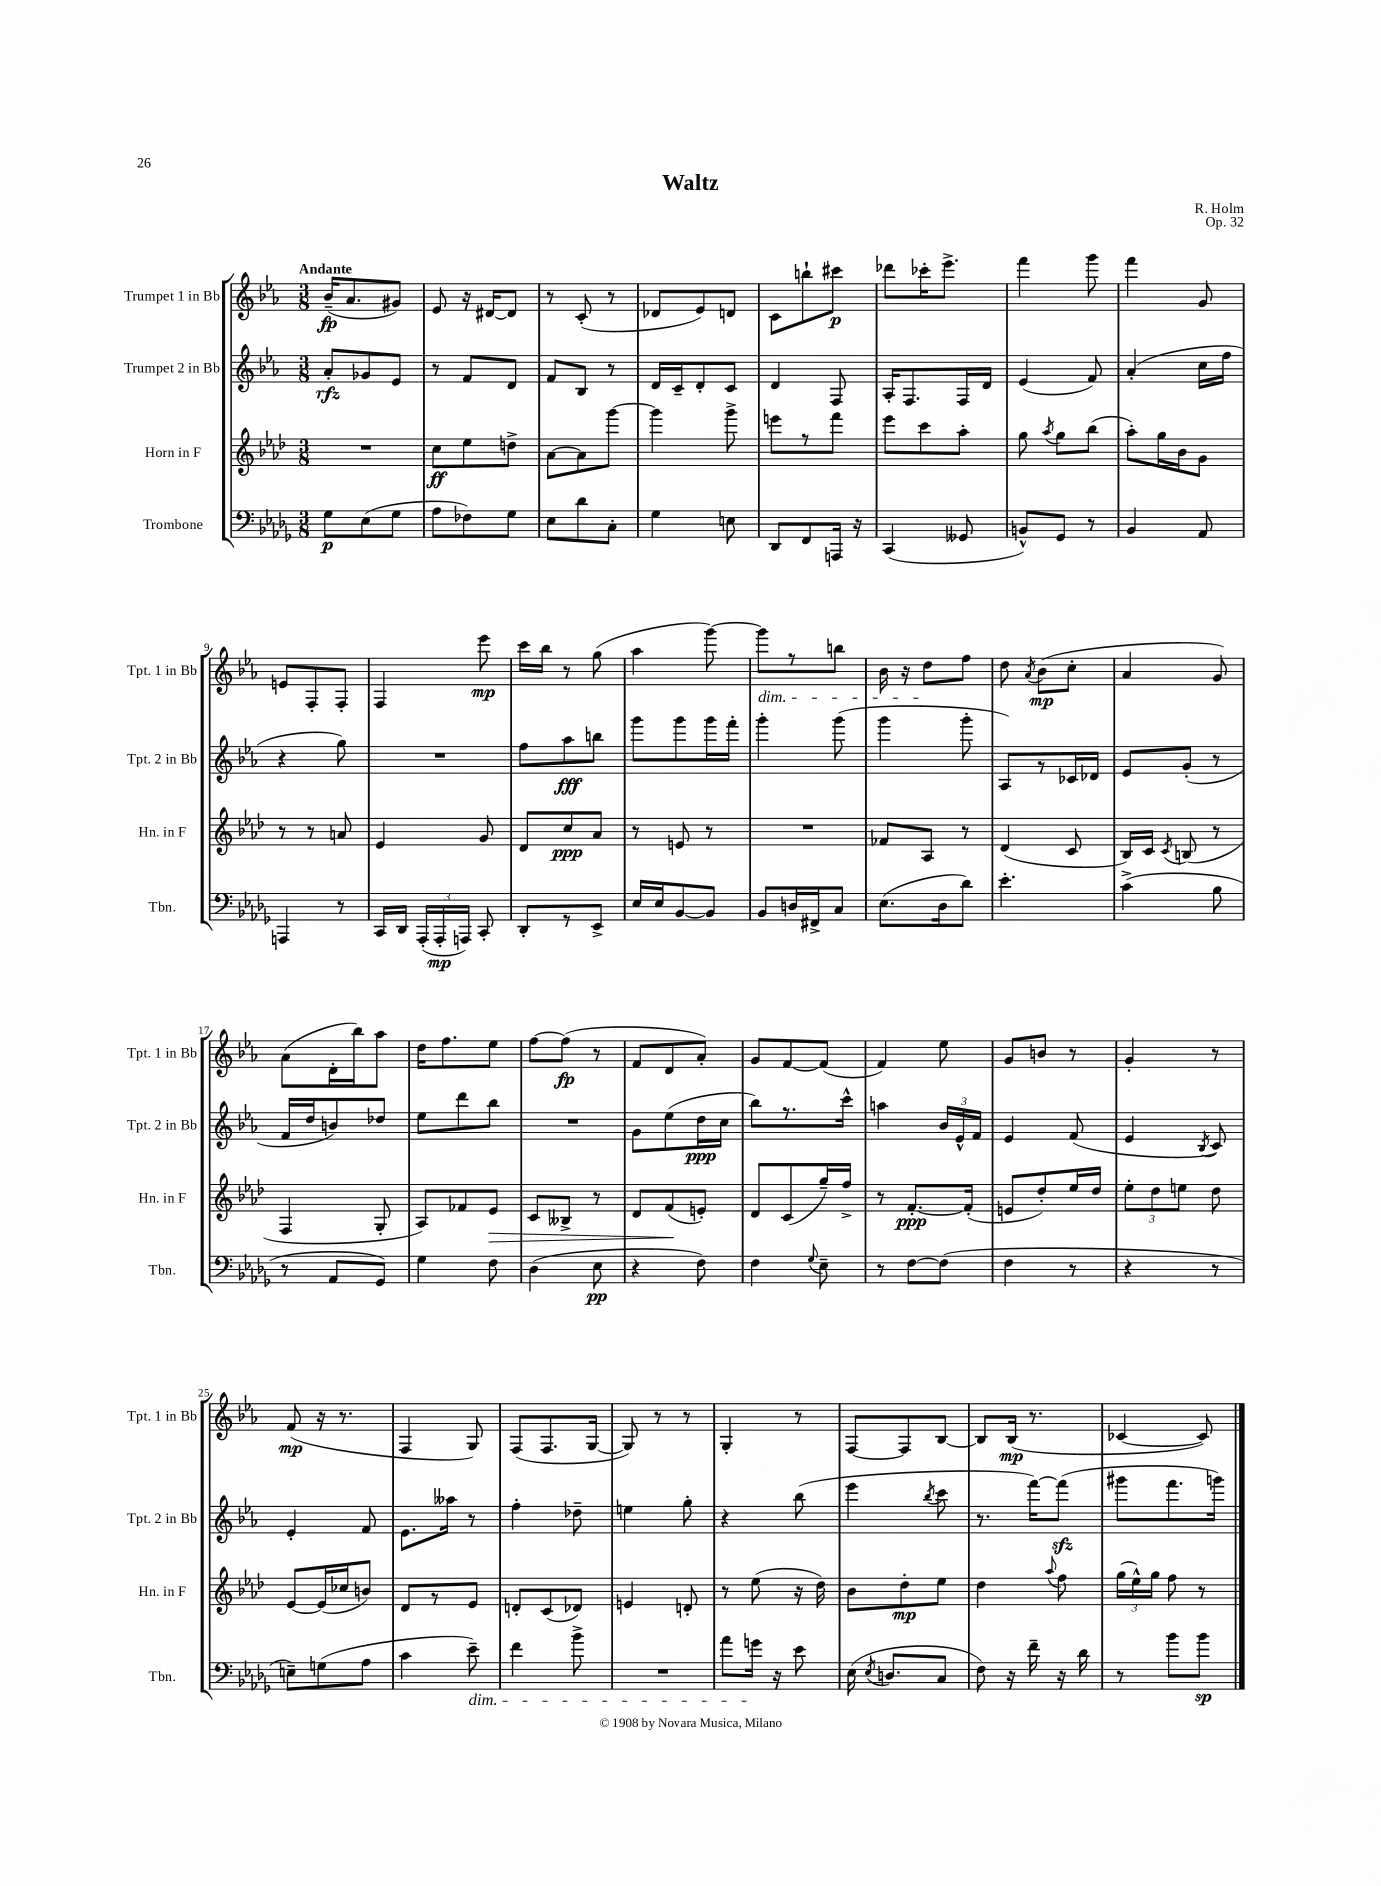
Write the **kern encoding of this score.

**kern	**dynam	**kern	**dynam	**kern	**dynam	**kern	**dynam
*part4	*part4	*part3	*part3	*part2	*part2	*part1	*part1
*staff4	*staff4	*staff3	*staff3	*staff2	*staff2	*staff1	*staff1
*I"Trombone	*	*I"Horn in F	*	*I"Trumpet 2 in Bb	*	*I"Trumpet 1 in Bb	*
*I'Tbn.	*	*I'Hn. in F	*	*I'Tpt. 2 in Bb	*	*I'Tpt. 1 in Bb	*
*clefF4	*	*clefG2	*	*clefG2	*	*clefG2	*
*k[b-e-a-d-g-]	*	*k[b-e-a-d-]	*	*k[b-e-a-]	*	*k[b-e-a-]	*
*M3/8	*	*M3/8	*	*M3/8	*	*M3/8	*
=1	=1	=1	=1	=1	=1	=1	=1
!	!	!	!	!	!	!LO:TX:a:B:t=Andante	!
8G-\L	p	4.r	.	8a-'/L	rfz	(16b-~/KL	fp
.	.	.	.	.	.	8.a-/	.
(8E-\	.	.	.	8g-X/	.	.	.
8G-\J	.	.	.	8e-/J	.	8g#X/J)	.
=2	=2	=2	=2	=2	=2	=2	=2
8A-\L	.	8cc\L	ff	8r	.	8e-/	.
8F-X\)	.	8ee-\	.	8f/L	.	16r	.
.	.	.	.	.	.	[16d#X/KL	.
8G-\J	.	8ddn^\J	.	8d/J	.	8d#/J]	.
=3	=3	=3	=3	=3	=3	=3	=3
8E-\L	.	[8a-\L	.	8f/L	.	8r	.
8d-\	.	8a-\]	.	8B-/J	.	(8c'/	.
8C'\J	.	[8ggg\J	.	8r	.	8r	.
=4	=4	=4	=4	=4	=4	=4	=4
4G-\	.	4ggg\]	.	16d/LL	.	8d-X/L	.
.	.	.	.	16c~/J	.	.	.
.	.	.	.	8d'/	.	8e-/)	.
8En\	.	8ggg^\	.	8c/J	.	8dn/J	.
=5	=5	=5	=5	=5	=5	=5	=5
8DD-/L	.	8eeen\L	.	4d/	.	8c\L	.
8FF/	.	8r	.	.	.	8bbn`\	.
16AAAn/Jk	.	8fff\J	.	8F/	.	8ccc#X\J	p
16r	.	.	.	.	.	.	.
=6	=6	=6	=6	=6	=6	=6	=6
(4CC/	.	8eee-\L	.	16A-'/KL	.	8ddd-X\L	.
.	.	.	.	8.F/	.	.	.
.	.	8ccc\	.	.	.	16ccc-X'\K	.
.	.	.	.	.	.	8.eee-^\J	.
8GG--X/	.	8aa-'\J	.	16F/L	.	.	.
.	.	.	.	16d/JJ	.	.	.
=7	=7	=7	=7	=7	=7	=7	=7
8BBn^^/L)	.	8gg\	.	(4e-/	.	4fff\	.
.	.	8qaa-/	.	.	.	.	.
8GG-/J	.	8gg\L	.	.	.	.	.
8r	.	(8bb-\J	.	8f/)	.	8ggg\	.
=8	=8	=8	=8	=8	=8	=8	=8
4BB-/	.	8aa-'\L)	.	(4a-'/	.	4fff\	.
.	.	16gg\L	.	.	.	.	.
.	.	16b-\J	.	.	.	.	.
8AA-/	.	8g\J	.	16cc\LL	.	8g/	.
.	.	.	.	16ff\JJ	.	.	.
!!LO:LB:g=z
=9	=9	=9	=9	=9	=9	=9	=9
4AAAn/	.	8r	.	4r	.	8en/L	.
.	.	8r	.	.	.	8F'/	.
8r	.	8an/	.	8gg\)	.	8F'/J	.
=10	=10	=10	=10	=10	=10	=10	=10
16CC/LL	.	4e-/	.	4.r	.	4F/	.
16DD-/JJ	.	.	.	.	.	.	.
(24AAA-'/LL	.	.	.	.	.	.	.
24AAA-'/	mp	.	.	.	.	.	.
24AAAn/JJ)	.	.	.	.	.	.	.
8CC'/	.	8g/	.	.	.	8eee-\	mp
=11	=11	=11	=11	=11	=11	=11	=11
8DD-'/L	.	8d-/L	.	8ff\L	.	16ccc\LL	.
.	.	.	.	.	.	16bb-\JJ	.
8r	.	8cc/	ppp	8aa-\	fff	8r	.
8EE-^/J	.	8a-/J	.	8bbn\J	.	(8gg\	.
=12	=12	=12	=12	=12	=12	=12	=12
16E-/LL	.	8r	.	8ggg\L	.	4aa-\	.
16E-/J	.	.	.	.	.	.	.
[8BB-/	.	8en/	.	8ggg\	.	.	.
8BB-/J]	.	8r	.	16ggg\L	.	[8ggg\)	.
.	.	.	.	16fff'\JJ	.	.	.
=13	=13	=13	=13	=13	=13	=13	=13
!	!	!	!	!	!	!LO:TX:b:i:t=dim.	!
8BB-/L	.	4.r	.	4ggg'\	.	8ggg\L]	.
16Dn/L	.	.	.	.	.	8r	.
16FF#X^/J	.	.	.	.	.	.	.
8C/J	.	.	.	(8ggg\	.	8bbn\J	.
=14	=14	=14	=14	=14	=14	=14	=14
(8.E-\L	.	8f-X/L	.	4ggg\	.	16b-\	.
.	.	.	.	.	.	16r	.
.	.	8A-/J	.	.	.	8dd\L	.
16D-\k	.	.	.	.	.	.	.
8d-\J)	.	8r	.	8ggg'\	.	8ff\J	.
=15	=15	=15	=15	=15	=15	=15	=15
4.e-'\	.	(4d-/	.	8A-/L)	.	8dd\	.
.	.	.	.	.	.	8qa-/	.
.	.	.	.	8r	.	(8b-\L	mp
.	.	8c/	.	16c-X/L	.	8cc'\J	.
.	.	.	.	16d-X/JJ	.	.	.
=16	=16	=16	=16	=16	=16	=16	=16
(4c^\	.	16B-/LL)	.	8e-/L	.	4a-/	.
.	.	16c/JJ	.	.	.	.	.
.	.	8qc/	.	.	.	.	.
.	.	(8Bn/	.	(8g'/J	.	.	.
8B-\	.	8r	.	8r	.	8g/)	.
!!LO:LB:g=z
=17	=17	=17	=17	=17	=17	=17	=17
8r	.	4F/	.	16f/LL	.	(8a-\L	.
.	.	.	.	16dd/J	.	.	.
8AA-/L	.	.	.	8bn/)	.	16d'\L	.
.	.	.	.	.	.	16bb-\J)	.
8GG-/J)	.	8G'/	.	8dd-X/J	.	8aa-\J	.
=18	=18	=18	=18	=18	=18	=18	=18
4G-\	.	8A-/L)	.	8ee-\L	.	16dd\KL	.
.	.	.	.	.	.	8.ff\	.
.	.	8f-X/	.	8ddd\	.	.	.
!	!	!	!LO:HP:b	!	!	!	!
8F\	.	8e-/J	>	8bb-\J	.	8ee-\J	.
=19	=19	=19	=19	=19	=19	=19	=19
(4D-\	.	8c/L	.	4.r	.	[8ff\L	.
.	.	8B--X^/J	.	.	.	(8ff\J]	fp
8E-\	pp	8r	.	.	.	8r	.
=20	=20	=20	=20	=20	=20	=20	=20
4r	.	8d-/L	.	8g\L	.	8f/L	.
.	.	(8f/	.	(8ee-\	.	8d/	.
8F\)	.	8en'/J)	]	16dd\L	ppp	8a-'/J)	.
.	.	.	.	16cc\JJ	.	.	.
=21	=21	=21	=21	=21	=21	=21	=21
4F\	.	8d-/L	.	8bb-\L)	.	8g/L	.
.	.	(8c/	.	8.r	.	[8f/	.
8qqG-/	.	.	.	.	.	.	.
8E-~\	.	16gg~/L)	.	.	.	(8f/J]	.
.	.	16ff^/JJ	.	16ccc^^\Jk	.	.	.
=22	=22	=22	=22	=22	=22	=22	=22
8r	.	8r	.	4aan\	.	4f/)	.
[8F\L	.	[8.f'/L	ppp	.	.	.	.
(8F\J]	.	.	.	24b-/LL	.	8ee-\	.
.	.	.	.	24e-^^/	.	.	.
.	.	(16f'/Jk]	.	.	.	.	.
.	.	.	.	24f/JJ	.	.	.
=23	=23	=23	=23	=23	=23	=23	=23
4F\	.	8en/L	.	4e-/	.	8g/L	.
.	.	8dd-'/)	.	.	.	8bn/J	.
8r	.	16ee-/L	.	(8f/	.	8r	.
.	.	16dd-/JJ	.	.	.	.	.
=24	=24	=24	=24	=24	=24	=24	=24
4r	.	12ee-'\L	.	4e-/	.	4g'/	.
.	.	12dd-\	.	.	.	.	.
.	.	12een\J	.	.	.	.	.
.	.	.	.	8qB-/	.	.	.
8r	.	8dd-\	.	8c/)	.	8r	.
!!LO:LB:g=z
=25	=25	=25	=25	=25	=25	=25	=25
8En~\L)	.	[8e-/L	.	4e-'/	.	(8f/	mp
(8Gn\	.	(16e-/L]	.	.	.	16r	.
.	.	16cc-X/J	.	.	.	8.r	.
8A-\J	.	8bn/J)	.	8f/	.	.	.
=26	=26	=26	=26	=26	=26	=26	=26
4c\	.	8d-/L	.	8.e-\L	.	4F/	.
.	.	8r	.	.	.	.	.
.	.	.	.	16aa--X\Jk	.	.	.
!LO:TX:b:i:t=dim.	!	!	!	!	!	!	!
8e-~\)	.	8e-/J	.	8r	.	8G/)	.
=27	=27	=27	=27	=27	=27	=27	=27
4f\	.	8dn'/L	.	4ff'\	.	(8F/L	.
.	.	(8c/	.	.	.	8.F/	.
8b-^\	.	8d-X/J)	.	8dd-X~\	.	.	.
.	.	.	.	.	.	[16G/Jk	.
=28	=28	=28	=28	=28	=28	=28	=28
4.r	.	4en/	.	4een\	.	8G/])	.
.	.	.	.	.	.	8r	.
.	.	8dn'/	.	8gg'\	.	8r	.
=29	=29	=29	=29	=29	=29	=29	=29
8a-\L	.	8r	.	4r	.	4G'/	.
16gn\Jk	.	(8ee-\	.	.	.	.	.
16r	.	.	.	.	.	.	.
8e-\	.	16r	.	(8bb-\	.	8r	.
.	.	16dd-\)	.	.	.	.	.
=30	=30	=30	=30	=30	=30	=30	=30
(16E-\	.	8b-\L	.	4eee-\	.	[8F/L	.
8qE-/	.	.	.	.	.	.	.
8.Dn/L	.	.	.	.	.	.	.
.	.	8dd-'\	mp	.	.	8F/]	.
.	.	.	.	8qbb-/	.	.	.
8C/J	.	8ee-\J	.	8ccc\	.	[8B-/J	.
=31	=31	=31	=31	=31	=31	=31	=31
8F\)	.	4dd-\	.	8.r	.	8B-/L]	.
16r	.	.	.	.	.	(16B-/Jk	mp
16f~\	.	.	.	[16fff\KL)	.	8.r	.
.	.	8qqaa-/	.	.	.	.	.
16r	.	8ff\	.	(8fffzz\J]	.	.	.
16d-\	.	.	.	.	.	.	.
=32	=32	=32	=32	=32	=32	=32	=32
8r	.	(24gg\LL	.	8ggg#X\L	.	[4c-X/	.
.	.	24ee-^^\)	.	.	.	.	.
.	.	24gg\JJ	.	.	.	.	.
8b-\L	.	8ff\	.	8.fff\	.	.	.
8b-\J	sp	8r	.	.	.	8c-/])	.
.	.	.	.	16gggn\Jk)	.	.	.
==	==	==	==	==	==	==	==
*-	*-	*-	*-	*-	*-	*-	*-
